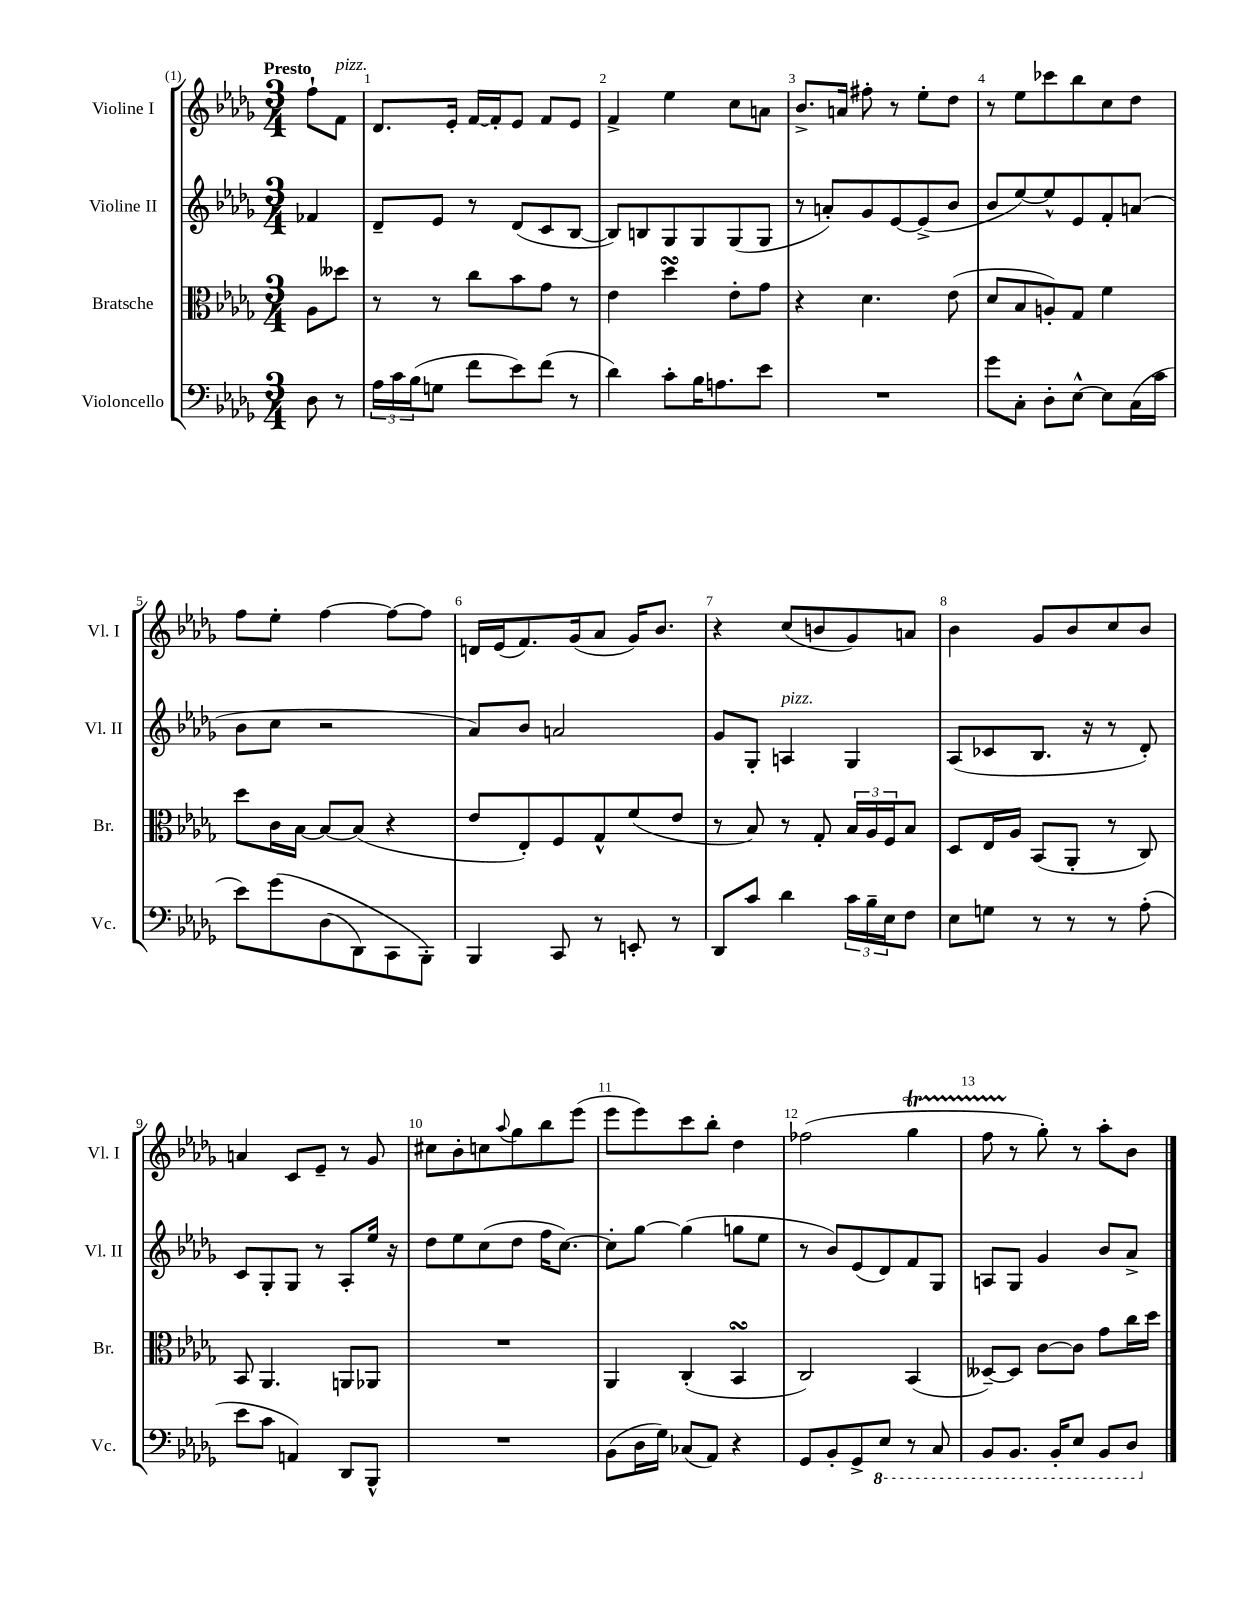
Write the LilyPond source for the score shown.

<<
\new StaffGroup <<
\new Staff = "s0" \with { instrumentName = "Violine I" shortInstrumentName = "Vl. I" } {
    \clef treble \key des \major \numericTimeSignature \time 3/4 \partial 4 \tempo "Presto"
    f''8-! f'8^\markup { \italic "pizz." } |
    des'8. ees'16-. f'16~ f'16-. ees'8 f'8 ees'8 |
    f'4-> ees''4 c''8 a'8 |
    bes'8.-> a'16 fis''8-. r8 ees''8-. des''8 |
    r8 ees''8 ces'''8 bes''8 c''8 des''8 |
    f''8 ees''8-. f''4~ f''8~ f''8 |
    d'16 ees'16( f'8.) ges'16( aes'8 ges'16) bes'8. |
    r4 c''8( b'8 ges'8) a'8 |
    bes'4 ges'8 bes'8 c''8 bes'8 |
    a'4 c'8 ees'8-- r8 ges'8 |
    cis''8 bes'8-. c''8 \appoggiatura { aes''8 } ges''8 bes''8 ees'''8( |
    ees'''8 ees'''8) c'''8 bes''8-. des''4 |
    fes''2( ges''4\startTrillSpan |
    f''8 r8\stopTrillSpan ges''8-.) r8 aes''8-. bes'8 \bar "|." |
}
\new Staff = "s1" \with { instrumentName = "Violine II" shortInstrumentName = "Vl. II" } {
    \clef treble \key des \major \numericTimeSignature \time 3/4 \partial 4
    fes'4 |
    des'8-- ees'8 r8 des'8( c'8 bes8~ |
    bes8) b8 ges8 ges8 ges8( ges8 |
    r8 a'8-.) ges'8 ees'8~ ees'8->( bes'8 |
    bes'8 ees''8~) ees''8-^ ees'8 f'8-. a'8( |
    bes'8 c''8 r2 |
    aes'8) bes'8 a'2 |
    ges'8 ges8-. a4^\markup { \italic "pizz." } ges4 |
    aes8( ces'8 bes8. r16 r8 des'8-.) |
    c'8 ges8-. ges8 r8 aes8-. ees''16 r16 |
    des''8 ees''8 c''8( des''8 f''16 c''8.~) |
    c''8-. ges''8~ ges''4( g''8 ees''8 |
    r8 bes'8) ees'8( des'8) f'8 ges8 |
    a8 ges8 ges'4 bes'8 aes'8-> \bar "|." |
}
\new Staff = "s2" \with { instrumentName = "Bratsche" shortInstrumentName = "Br." } {
    \clef alto \key des \major \numericTimeSignature \time 3/4 \partial 4
    aes8 deses''8 |
    r8 r8 c''8 bes'8 ges'8 r8 |
    ees'4 des''4\turn ees'8-. ges'8 |
    r4 des'4. ees'8( |
    des'8 bes8 a8-.) ges8 f'4 |
    des''8 c'16 bes16~ bes8~ bes8( r4 |
    ees'8 ees8-.) f8 ges8-^ f'8( ees'8 |
    r8 bes8) r8 ges8-. \tuplet 3/2 { bes16 aes16 f16 } bes8 |
    des8 ees16 aes16 bes,8( aes,8-. r8 c8) |
    bes,8 aes,4. a,8 aes,8 |
    R2. |
    aes,4 c4-.( bes,4\turn |
    c2) bes,4( |
    deses8~--) deses8 c'8~ c'8 ges'8 c''16 des''16 \bar "|." |
}
\new Staff = "s3" \with { instrumentName = "Violoncello" shortInstrumentName = "Vc." } {
    \clef bass \key des \major \numericTimeSignature \time 3/4 \partial 4
    des8 r8 |
    \tuplet 3/2 { aes16 c'16 bes16( } g8 f'8 ees'8) f'8( r8 |
    des'4) c'8-. bes16 a8. ees'8 |
    R2. |
    ges'8 c8-. des8-. ees8~-^ ees8 c16( c'16 |
    ees'8) ges'8\( des8( des,8) c,8 bes,,8-.\) |
    bes,,4 c,8 r8 e,8-. r8 |
    des,8 c'8 des'4 \tuplet 3/2 { c'16 bes16-- ees16 } f8 |
    ees8 g8 r8 r8 r8 aes8-.( |
    ees'8 c'8 a,4) des,8 bes,,8-^ |
    R2. |
    bes,8( des16 ges16) ces8( aes,8) r4 |
    ges,8 bes,8-. ges,8-> \ottava #-1 ees,8 r8 c,8 |
    bes,,8 bes,,8. bes,,16-. ees,8 bes,,8 des,8 \ottava #0 \bar "|." |
}
>>
>>
\layout { \context { \Score \override BarNumber.break-visibility = ##(#f #t #t) barNumberVisibility = #all-bar-numbers-visible } }
